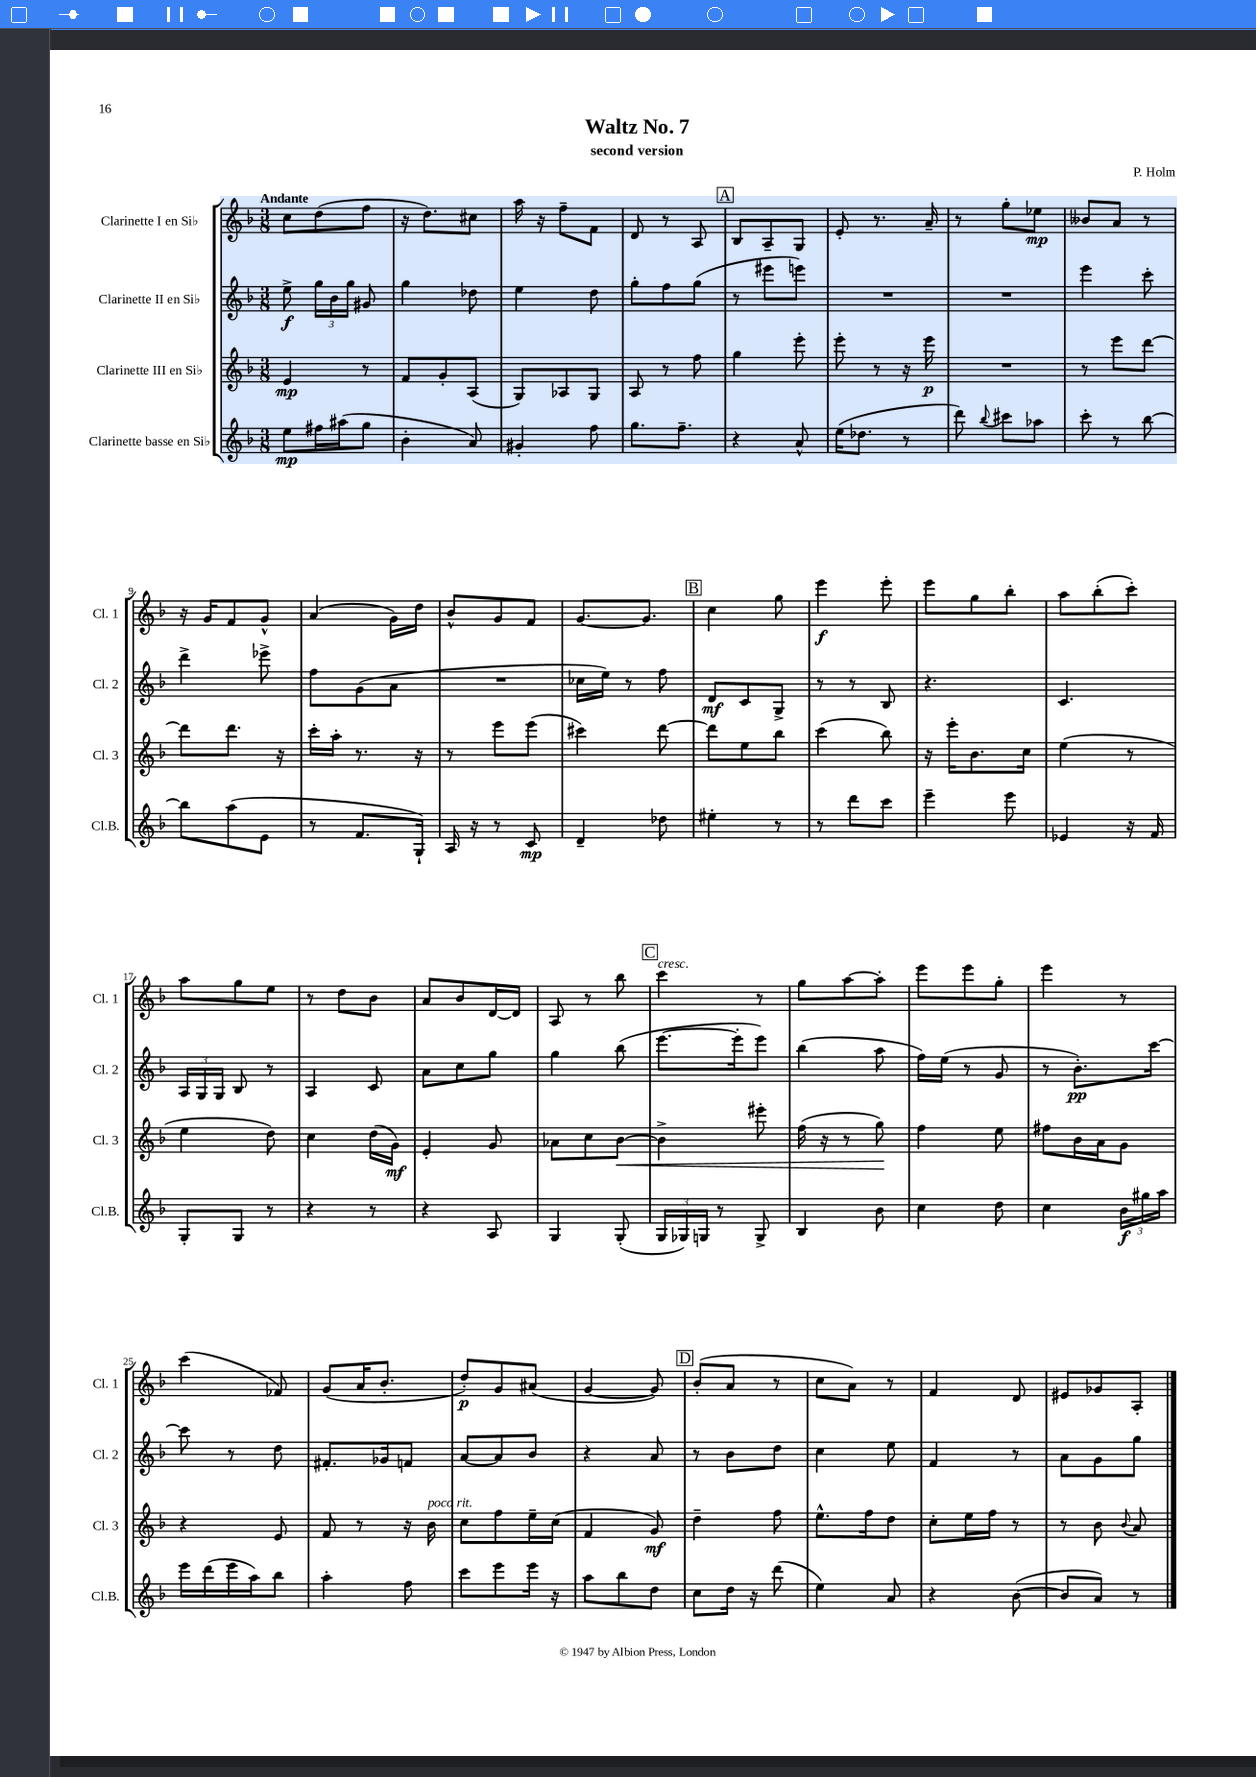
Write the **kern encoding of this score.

**kern	**kern	**kern	**kern
*staff4	*staff3	*staff2	*staff1
*clefG2	*clefG2	*clefG2	*clefG2
*k[b-]	*k[b-]	*k[b-]	*k[b-]
*M3/8	*M3/8	*M3/8	*M3/8
8ee	4e	8ee^	8cc
16ff#	.	24gg	(8dd
.	.	24b-	.
(16aa#	.	.	.
.	.	24gg	.
8gg	8r	8g#	8ff
=	=	=	=
4b-'	8f	4gg	16r
.	.	.	8.dd)
.	8g'	.	.
8a)	(8A	8dd-	8cc#
=	=	=	=
4g#'	8G)	4ee	16aa
.	.	.	16r
.	8A-	.	8ff~
8ff	8G	8dd	8f
=	=	=	=
8.gg	8A	8gg'	8d
.	8r	8ff	8r
8.ff~	.	.	.
.	8ff	(8gg	8A
=	=	=	=
4r	4gg	8r	8B-
.	.	8eee#	8A~
8a^^	8eee'	8eee)	8G
=	=	=	=
(16ee	8eee'	4.r	8e'
8.dd-	.	.	.
.	8r	.	8.r
8r	16r	.	.
.	16eee	.	16a~
=	=	=	=
8ddd)	4.r	4.r	8r
8qqbb-	.	.	.
8ccc#	.	.	8gg'
8aa-	.	.	8ee-
=	=	=	=
8ccc'	8r	4eee	8b--
8r	8eee	.	8a
[8bb-	[8ddd	8ccc'	8r
=	=	=	=
8bb-]	8ddd]	4ddd^	16r
.	.	.	16g
(8aa	8.ddd	.	8f
8e	.	8eee-^	8g^^
.	16r	.	.
=	=	=	=
8r	16ccc'	8ff	(4a
.	16aa'	.	.
8.f	8.r	(8g	.
.	.	8a	16g)
16G`)	16r	.	16dd
=	=	=	=
16A	8r	4.r	8b-^^
16r	.	.	.
8r	8eee	.	8g
8c	(8eee	.	8f
=	=	=	=
4d~	4ccc#)	16cc-	[8.g
.	.	16ee)	.
.	.	8r	.
.	.	.	8.g]
8dd-	[8ddd	8ff	.
=	=	=	=
4ee#'	8ddd]	8d	4cc
.	8ee	8c	.
8r	8bb-	8G^	8gg
=	=	=	=
8r	(4ccc	8r	4eee
8ddd	.	8r	.
8ccc	8bb-)	8B-	8eee'
=	=	=	=
4eee~	16r	4.r	8eee
.	16eee'	.	.
.	8.b-	.	8gg
8eee	.	.	8bb-'
.	16cc	.	.
=	=	=	=
4e-	(4ee	4.c	8aa
.	.	.	(8bb-'
16r	8r	.	8ccc')
16f	.	.	.
=	=	=	=
8G'	4ee	24A	8aa
.	.	24G	.
.	.	24G	.
8G	.	8B-	8gg
8r	8dd)	8r	8ee
=	=	=	=
4r	4cc	4A	8r
.	.	.	8dd
8r	(16dd	8c	8b-
.	16g)	.	.
=	=	=	=
4r	4e'	8a	8a
.	.	8cc	8b-
8A	8g	8gg	[16d
.	.	.	16d]
=	=	=	=
4G	8a-	4gg	8A
.	8cc	.	8r
(8G'	[8b-	(8bb-	8bb-
=	=	=	=
24G	4b-^]	[8.eee	4ccc
24G-)	.	.	.
24G	.	.	.
8r	.	.	.
.	.	16eee']	.
8G^	8eee#'	8eee)	8r
=	=	=	=
4B-	(16ff	(4bb-	8gg
.	16r	.	.
.	8r	.	[8aa
8b-	8gg)	8aa	8aa']
=	=	=	=
4cc	4ff	16ff)	8eee
.	.	(16ee	.
.	.	8r	8eee
8dd	8ee	8g	8gg'
=	=	=	=
4cc	8ff#	8r	4eee
.	16b-	8.b-')	.
.	16a	.	.
24b-	8g	.	8r
24gg#	.	.	.
.	.	[16ccc	.
24aa	.	.	.
=	=	=	=
16eee	4r	8ccc]	(4ccc
(16ddd	.	.	.
16eee	.	8r	.
16aa)	.	.	.
8bb-	8e	8dd	8f-)
=	=	=	=
4aa'	8f	8.f#'	(8g
.	8r	.	16a
.	.	16g-	8.b-'
8ff	16r	8f	.
.	16b-	.	.
=	=	=	=
8ccc	8cc	[8a	8dd')
8eee	8ff	8a]	8g
16eee	16ee~	8b-	(8a#
16r	(16cc	.	.
=	=	=	=
8aa	4f	4r	[4g
8bb-	.	.	.
8dd	8g)	8a	8g])
=	=	=	=
8cc	4dd~	8r	(8b-'
16dd	.	8b-	8a
16r	.	.	.
(8ddd	8ff	8dd	8r
=	=	=	=
4ee)	8.ee^^	4cc	8cc
.	.	.	8a)
.	16ff	.	.
8a	8dd	8ee	8r
=	=	=	=
4r	8cc'	4f	4f
.	16ee	.	.
.	16ff	.	.
([8b-	8r	8r	8d
=	=	=	=
8b-]	8r	8a	8e#
8a)	8b-	8g	8g-
.	8qqb-	.	.
8r	8a	8gg	8A'
==	==	==	==
*-	*-	*-	*-
